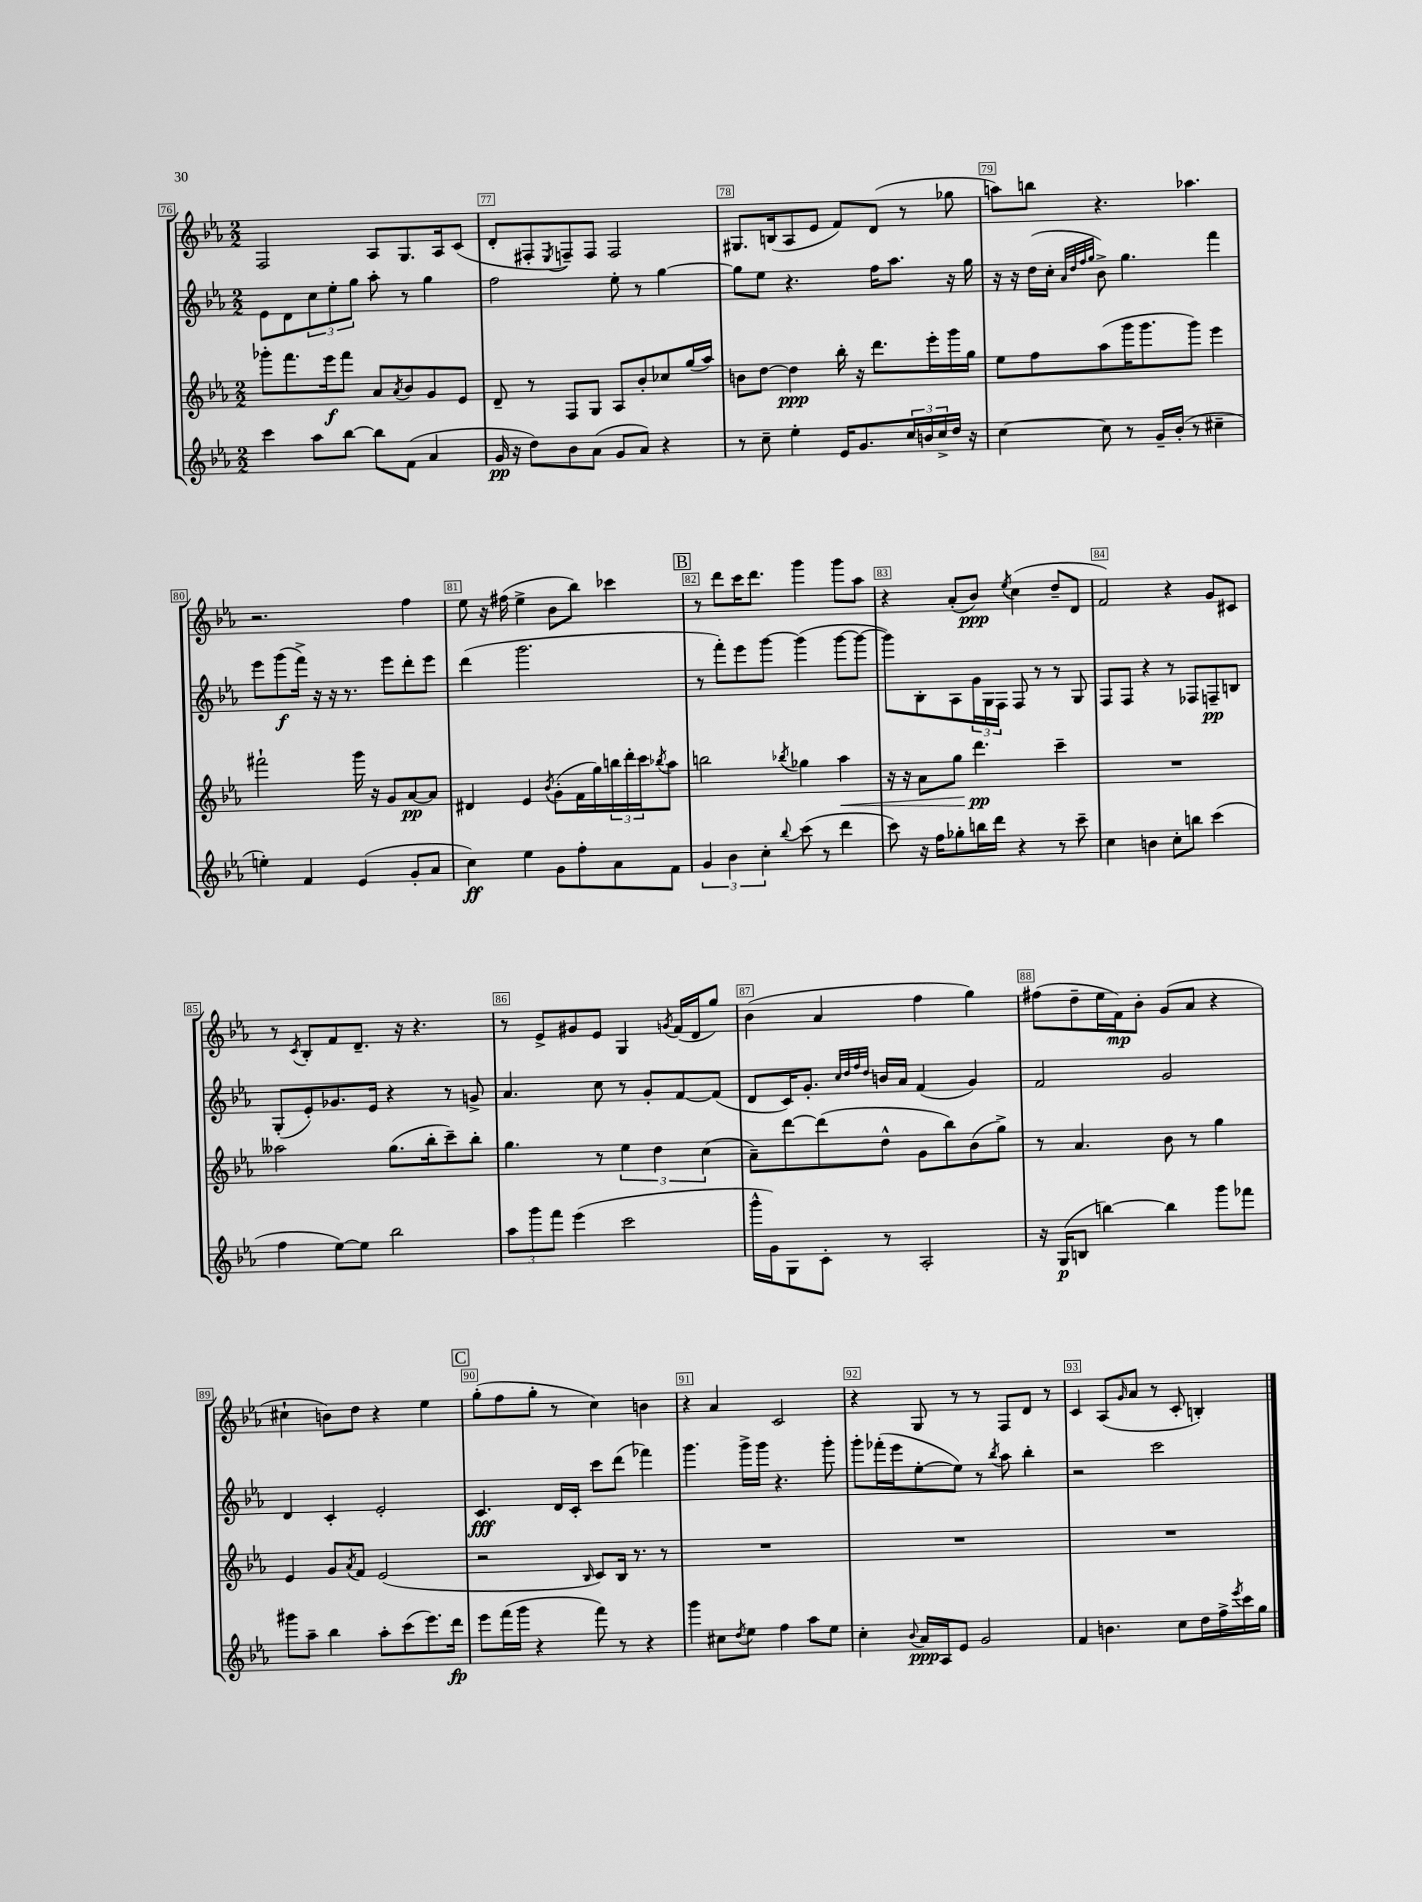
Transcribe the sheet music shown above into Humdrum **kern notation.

**kern	**kern	**kern	**kern
*staff4	*staff3	*staff2	*staff1
*clefG2	*clefG2	*clefG2	*clefG2
*k[b-e-a-]	*k[b-e-a-]	*k[b-e-a-]	*k[b-e-a-]
*M2/2	*M2/2	*M2/2	*M2/2
4ccc\	8ggg-'\L	8e-\L	2F/
.	8.fff\	8d\	.
8aa-\L	.	12cc\	.
.	16eee-\k	.	.
.	.	12ee-'\	.
[8bb-\J	8fff\J	.	.
.	.	12gg\J	.
8bb-\]L	8a-/L	8aa-'\	8A-/L
.	8qa-/	.	.
(8f\J	8b-/	8r	8.G/
4a-/	8g/	4gg\	.
.	.	.	16A-/k
.	8e-/J	.	(8c/J
=	=	=	=
16g/	8d~/	2ff\	8d'/L
16r	.	.	.
8dd\L)	8r	.	8F#'/
.	.	.	8qE-/
8b-\	8F/L	.	8F~/)
(8a-\J	8G/J	.	8F/J
8g/L	8A-/L	8ee-'\	2F/
8a-/J)	8b-'/	8r	.
4r	8cc-/	[4gg\	.
.	(16gg/L	.	.
.	16aa-/JJ)	.	.
=	=	=	=
8r	8b\L	8gg\]L	8.G#/L
8cc~\	[8dd\J	8ee-\J	.
.	.	.	(16B/k
4ee-'\	4dd\]	4.r	8A-/
.	.	.	8e-/J
16e-/LK	16bb-'\	.	8f/L)
8.g/	16r	.	.
.	8.ddd\L	16ff\LK	(8d/J
.	.	8.aa-\J	.
24cc/L	.	.	8r
24b/	.	.	.
.	16eee-'\L	.	.
24cc^/	.	.	.
16dd/JJ	16ggg\	16r	8gg-\
16r	16gg\JJ	16gg\	.
=	=	=	=
[4cc\	8ee-\L	16r	8aa\L)
.	.	16r	.
.	8ff\	(16dd\LL	8bb\J
.	.	16cc'\JJ	.
.	.	32qqa-/LLL	.
.	.	32qqdd/	.
.	.	32qqff/	.
.	.	32qqgg/JJJ	.
8cc\]	(8aa-\	8b-^\)	4.r
8r	16ggg\K	4.gg\	.
.	8.ggg\	.	.
16g~/LL	.	.	.
(16b-'/JJ	.	.	.
8r	8ggg\J)	.	4.aa-\
4cc#~\	4eee-\	4fff\	.
=	=	=	=
4ee'\)	2fff#`\	8eee-\L	2.r
.	.	(8ggg\	.
4f/	.	16fff^\Jk)	.
.	.	16r	.
.	.	16r	.
.	.	8.r	.
(4e-/	16ggg\	.	.
.	16r	.	.
.	8g/L	8eee-\L	.
8g'/L	[8a-/	8ddd'\	4ff\
8a-/J	8a-/]J	8eee-\J	.
=	=	=	=
4cc\)	4d#/	(4ddd\	8ee-\
.	.	.	16r
.	.	.	(16ff#\
4ee-\	4e-/	2.ggg\	4ee-^\
.	8qb-/	.	.
8g\L	(8g'\L	.	8b-\L
8ff'\	16f\L	.	8bb-\J)
.	16gg\)	.	.
8a-\	24bb\	.	4ccc-\
.	24ddd'\	.	.
.	24ccc\J	.	.
.	8qbb-/	.	.
8f\J	8aa-\J	.	.
=	=	=	=
6g/	2bb\	8r	8r
.	.	8fff'\L)	8ddd\L
6b-\	.	.	.
.	.	8eee-\	16ccc\K
.	.	.	8.ddd\J
6cc'\	.	.	.
.	.	[8ggg\J	.
8qqbb-/	8qbb-/	.	.
(8ccc\	4gg-\	(4ggg\]	4ggg\
8r	.	.	.
4ddd\	4aa-\	[8ggg\L	8ggg\L
.	.	8ggg\_J	8aa-\J
=	=	=	=
8ccc\)	16r	8ggg\]L)	4r
.	16r	.	.
16r	8a-\L	8B-'\	.
16ff\LK	.	.	.
8gg-'\	8gg\J	8A-\	(8a-'/L
16bb\L	4.ddd\	24g\L	8b-/J)
.	.	24G\	.
16ddd\JJ	.	.	.
.	.	24F\JJ	.
.	.	.	8qee-/
4r	.	8F/	(4cc\
.	.	8r	.
8r	4ccc~\	8r	8dd~/L
8ccc~\	.	8G/	8d/J
=	=	=	=
4cc\	1r	8F/L	2f/)
.	.	8F/J	.
4b\	.	4r	.
8cc'\L	.	8r	4r
8bb\J	.	8F-/L	.
(4ccc\	.	8F~/	8g/L
.	.	8B/J	8c#/J
=	=	=	=
4ff\	2aa--\	(8G'/L	8r
.	.	.	8qc/
.	.	8e-'/)	8B-'/L
[8ee-\L)	.	8.g-/	8f/
8ee-\]J	.	.	8.d~/J
.	.	16e-/Jk	.
2bb-\	(8.gg\L	4r	.
.	.	.	16r
.	.	.	4.r
.	16bb-'\k	.	.
.	8ccc~\)	8r	.
.	8bb-'\J	8g^/	.
=	=	=	=
12aa-\L	4.gg\	4.a-/	8r
12ggg\	.	.	.
.	.	.	8e-^/L
12fff\J	.	.	.
(4eee-\	.	.	8g#/
.	8r	8cc\	8e-/J
2ccc\	6ee-\	8r	4G/
.	.	8g'/L	.
.	6dd\	.	.
.	.	.	8qg/
.	.	[8f/	(16f/LL
.	.	.	16d/J
.	(6cc\	.	.
.	.	(8f/]J	8gg/J)
=	=	=	=
16ggg^^\LL	8a-~\L)	8d/L	(4b-\
16g\J)	.	.	.
8G\	[8ddd\	16c/K)	.
.	.	8.g'/J	.
8c'\J	(8ddd\]	.	4a-/
.	.	32qqcc/LLL	.
.	.	32qqdd/	.
.	.	32qqff/	.
.	.	32qqdd/JJJ	.
8r	8dd^^\J	16b/LL	.
.	.	16a-/JJ	.
2A-'/	8g\L	(4f/	4ff\
.	8bb-\)	.	.
.	(8b-\	4g/)	4gg\)
.	8gg^\J)	.	.
=	=	=	=
16r	8r	2f/	(8ff#\L
(16G/LK	.	.	.
8B/J	4.a-/	.	8dd~\
[4bb\)	.	.	16ee-\L
.	.	.	16f\J)
.	.	.	8b-'\J
4bb\]	8b-\	2g/	(8g/L
.	8r	.	8a-/J
8ggg\L	4gg\	.	4r
8fff-\J	.	.	.
=	=	=	=
8ggg#\L	4e-/	4d/	4cc#`\
8aa-~\J	.	.	.
4bb-\	8g/L	4c'/	8b\L)
.	8qa-/	.	.
.	8f/J	.	8dd\J
8aa-'\L	(2e-/	2e-'/	4r
(8ccc\	.	.	.
8.eee-\)	.	.	4ee-\
16ddd\Jk	.	.	.
=	=	=	=
8eee-\L	2r	4.c/	(8gg'\L
(16fff\L	.	.	8ff\
16ggg\JJ	.	.	.
4r	.	.	8gg'\J
.	.	16d/LL	8r
.	.	16c'/JJ	.
.	16qqB-/	.	.
8fff\)	8c/L)	8ccc\L	4cc\)
8r	16B-/Jk	(8ddd\J	.
.	8.r	.	.
4r	.	4fff-\)	4b\
.	8r	.	.
=	=	=	=
4ggg\	1r	4.ggg\	4r
8cc#\L	.	.	4a-/
8qdd/	.	.	.
8ee-\J	.	16ggg^\LL	.
.	.	16ggg\JJ	.
4ff\	.	4.r	2c/
8aa-\L	.	.	.
8ee-\J	.	8ggg'\	.
=	=	=	=
4cc'\	1r	8ggg'\L	4r
.	.	(16fff-'\L	.
.	.	16eee-\J	.
8qqb-/	.	.	.
16a-/LL	.	[8ee-'\	8G/
16A-/J	.	.	.
8e-/J	.	8ee-\]J)	8r
2g/	.	8r	8r
.	.	8qbb-/	.
.	.	8aa-\	8F/L
.	.	4bb-'\	8d/J
.	.	.	8r
=	=	=	=
4f/	1r	2r	4c/
4.b\	.	.	(8A-/L
.	.	.	16qqg/
.	.	.	8a-/J
.	.	2ccc\	8r
8cc\L	.	.	8c'/
16dd\L	.	.	4B'/)
16ff^\	.	.	.
8qeee-/	.	.	.
16ccc\	.	.	.
16gg\JJ	.	.	.
==	==	==	==
*-	*-	*-	*-
